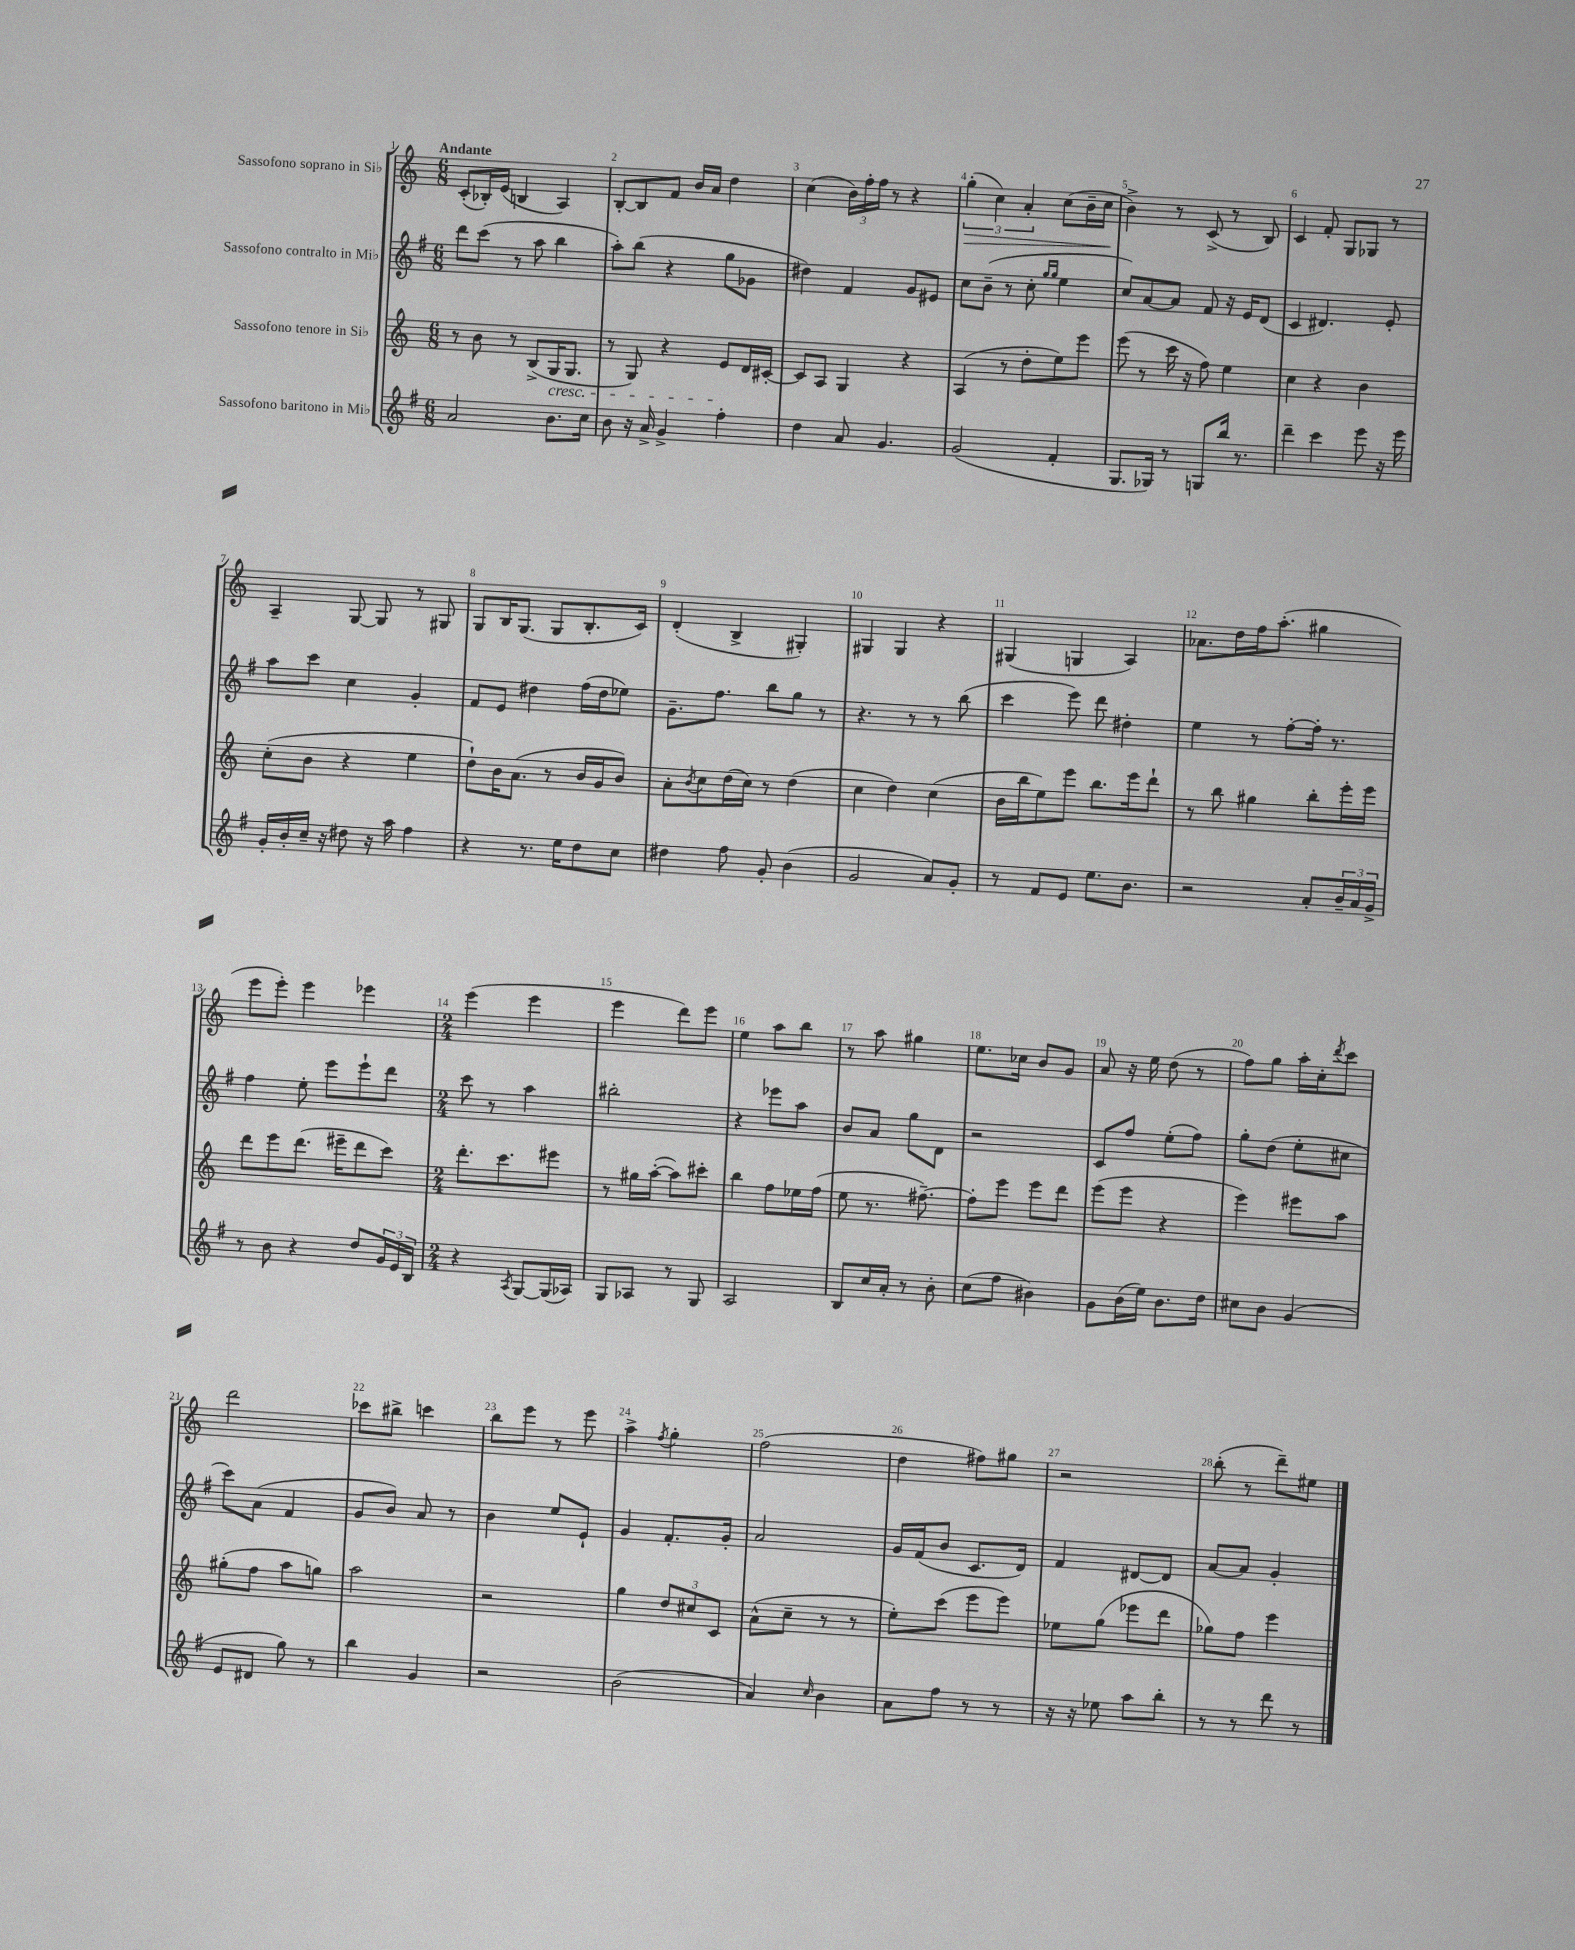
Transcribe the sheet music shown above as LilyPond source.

<<
\new StaffGroup <<
\new Staff = "s0" \with { instrumentName = "Sassofono soprano in Sib" } {
    \clef treble \key c \major \numericTimeSignature \time 6/8 \tempo "Andante"
    c'8-.( bes16-.) e'16( b4 a4) |
    b8~-. b8 f'8 b'16 a'16 d''4 |
    c''4( \tuplet 3/2 { b'16) f''16-. f''16 } r8 r4 |
    \tuplet 3/2 { g''4-.\>( c''4) a'4-. } c''8( b'16-- c''16\! |
    b'4->) r8 c'8->( r8 b8) |
    c'4 f'8-. g8 ges8 r8 |
    a4-- g8~ g8 r8 gis8 |
    g8 b16 g8.( g8 b8.-. c'16) |
    d'4-.( b4-> gis4-.) |
    gis4 gis4 r4 |
    gis4( g4 a4) |
    aes'8. d''16 f''16 a''8.-.( gis''4 |
    e'''8 e'''8-.) e'''4 ees'''4 |
    \numericTimeSignature \time 2/4 e'''4( e'''4 |
    e'''4 d'''8) e'''8 |
    e''4 a''8 b''8 |
    r8 a''8 gis''4 |
    e''8. ces''16 b'8 g'8 |
    a'8 r16 e''16 d''8( r8 |
    f''8) g''8 a''16-. c''16-. \acciaccatura { d'''8 } c'''8 |
    d'''2 |
    ces'''8 bis''8-> c'''4 |
    b''8 e'''8 r8 e'''8 |
    a''4-> \acciaccatura { f''8 } g''4-. |
    f''2( |
    d''4 fis''8) gis''8 |
    r2 |
    b''8-.( r8 d'''8--) eis''8 \bar "|." |
}
\new Staff = "s1" \with { instrumentName = "Sassofono contralto in Mib" } {
    \clef treble \key g \major \numericTimeSignature \time 6/8
    d'''8 c'''8( r8 a''8 b''4 |
    a''8-.) b''8( r4 g''8 ges'8 |
    dis''4) fis'4 g'8 eis'8 |
    c''8 b'8--( r8 c''8-. \grace { g''16 g''16 } e''4 |
    c''8) a'8~ a'8 fis'8 r16 e'16 d'8( |
    c'4 dis'4.) e'8-. |
    a''8 c'''8 c''4 g'4-. |
    fis'8 e'8 dis''4 fis''16( dis''16 ees''8) |
    g'8.-- fis''8. b''8 g''8 r8 |
    r4. r8 r8 b''8( |
    c'''4 e'''8) d'''8 dis''4-. |
    e''4 r8 fis''8~-. fis''16-. r8. |
    fis''4 e''8-. e'''8 e'''8-! d'''8 |
    \numericTimeSignature \time 2/4 c'''8 r8 a''4 |
    bis''2-. |
    r4 ees'''8 a''8 |
    b'8 a'8 g''8 d'8 |
    r2 |
    c'8 fis''8 e''8-.( fis''8) |
    g''8-. d''8( e''8-. cis''8 |
    c'''8) a'8( fis'4 |
    g'8 b'8) a'8 r8 |
    b'4 e''8 e'8-! |
    g'4 fis'8.-. g'16-. |
    a'2 |
    g'16 fis'16( b'8 c'8. d'16) |
    fis'4 dis'8~ dis'8 |
    a'8~ a'8 g'4-. \bar "|." |
}
\new Staff = "s2" \with { instrumentName = "Sassofono tenore in Sib" } {
    \clef treble \key c \major \numericTimeSignature \time 6/8
    r8 b'8 r8 b8->( g16\cresc g8. |
    r8 g8) r4 e'8\! d'16 cis'16~-. |
    cis'8 a8 g4 r4 |
    a4( r8 d''8-. e''8) e'''8 |
    e'''8( r8 c'''16 r16 f''8) e''4 |
    c''4 r4 b'4 |
    c''8-.( b'8 r4 e''4 |
    d''8-!) b'16 a'8.( r8 b'16 g'16 b'8) |
    a'8-. \acciaccatura { b'8 } c''8 d''16( c''16) r8 d''4( |
    c''4 d''4) c''4( |
    b'16 b''16 e''8) e'''8 b''8. e'''16 d'''8-! |
    r8 b''8 gis''4 b''8-. e'''16-. e'''16 |
    d'''8 e'''8 d'''8.( eis'''16-- d'''8 c'''8) |
    \numericTimeSignature \time 2/4 d'''8.-. c'''8. eis'''8 |
    r8 gis''16 a''16~-.( a''8) cis'''8-. |
    b''4 f''8 ees''16 f''16( |
    e''8 r8. fis''8.~--) |
    fis''8-. e'''8 e'''8 d'''8 |
    e'''8( e'''8 r4 |
    e'''4) eis'''8 a''8 |
    gis''8-.( f''8 a''8 g''8) |
    a''2 |
    r2 |
    g''4 \tuplet 3/2 { d''8 cis''8 c'8 } |
    a'8-^( c''8-- r8 r8 |
    e''8-.) c'''8( e'''8 e'''8) |
    ees''8 g''8( ees'''8 d'''8 |
    ges''8) f''8 e'''4 \bar "|." |
}
\new Staff = "s3" \with { instrumentName = "Sassofono baritono in Mib" } {
    \clef treble \key g \major \numericTimeSignature \time 6/8
    a'2 b'8. c''16 |
    b'8 r16 a'16-> g'4-> fis''4-. |
    d''4 a'8 g'4. |
    g'2( fis'4-. |
    g8. ges16) r8 g8 b''16 r8. |
    d'''4-- c'''4 e'''8 r16 e'''16 |
    g'16-. b'16-. c''16-- r16 dis''8 r16 a''16 fis''4 |
    r4 r8. e''16 d''8 c''8 |
    dis''4 fis''8 g'8-. b'4( |
    g'2 a'8) g'8-. |
    r8 fis'8 e'8 e''8. b'8. |
    r2 a'8-. \tuplet 3/2 { b'16-- a'16 g'16-> } |
    r8 b'8 r4 d''8 \tuplet 3/2 { g'16 e'16 b16 } |
    \numericTimeSignature \time 2/4 r4 \acciaccatura { a8 } g8~ g16( aes16) |
    g8 aes8 r8 g8 |
    a2 |
    b8 c''16 a'16-. r8 b'8-. |
    c''8( fis''8 bis'4) |
    g'8 b'16( e''16) b'8. d''16 |
    cis''8 b'8 g'4( |
    e'8 dis'8 g''8) r8 |
    b''4 g'4 |
    r2 |
    b'2( |
    a'4) \grace { c''16 } b'4 |
    a'8 fis''8 r8 r8 |
    r16 r16 ees''8 a''8 b''8-. |
    r8 r8 d'''8 r8 \bar "|." |
}
>>
>>
\layout { \context { \Score \override BarNumber.break-visibility = ##(#f #t #t) barNumberVisibility = #all-bar-numbers-visible } }
